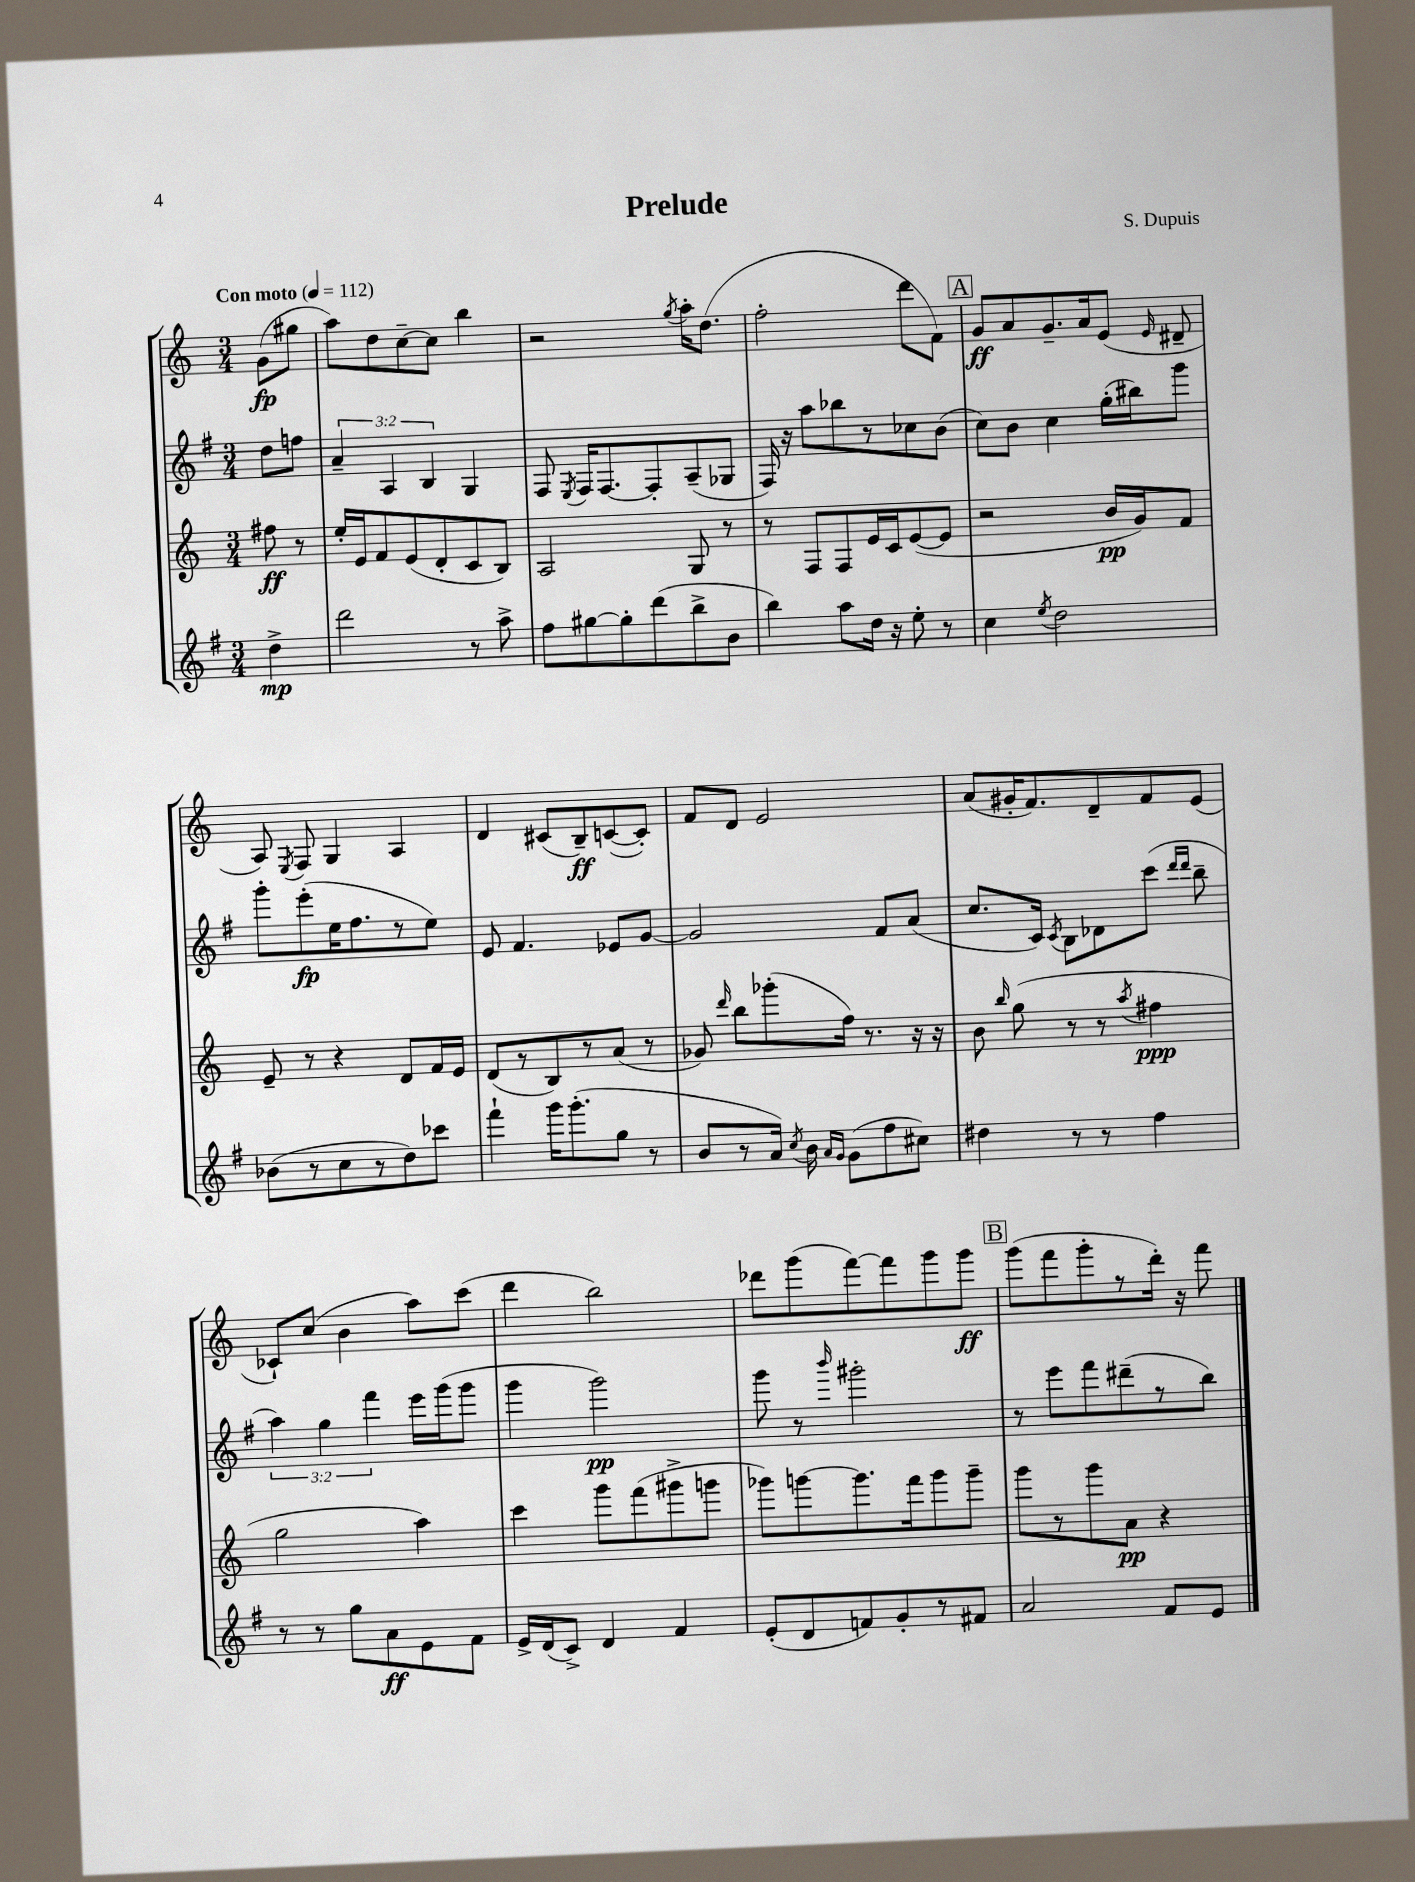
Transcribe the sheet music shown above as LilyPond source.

\header { title = "Prelude" composer = "S. Dupuis" }
<<
\new StaffGroup <<
\new Staff = "s0" {
    \clef treble \key c \major \numericTimeSignature \time 3/4 \partial 4 \tempo "Con moto" 4 = 112
    \autoBeamOff g'8[\fp( gis''8] |
    a''8[) d''8 c''8~-- c''8] b''4 |
    r2 \acciaccatura { g''8 } a''16[-. d''8.]( |
    f''2-. d'''8[ f'8]) |
    \mark \markup { \box "A" } g'8[\ff a'8 g'8.-- a'16 e'8]( \grace { e'16 } dis'8-- |
    a8) \acciaccatura { e8 } f8 g4 a4 |
    d'4 cis'8[( b8--\ff) c'8~( c'8]-.) |
    f'8[ d'8] e'2 |
    a'8[( gis'16-. f'8.) d'8-- f'8 e'8]( |
    ces'8[-!) c''8]( b'4 a''8[) c'''8]( |
    d'''4 b''2) |
    des'''8[ g'''8( f'''8~) f'''8 g'''8 g'''8]\ff |
    \mark \markup { \box "B" } g'''8[( f'''8 g'''8-. r8 d'''16]-.) r16 f'''8 \bar "|." |
}
\new Staff = "s1" {
    \clef treble \key g \major \numericTimeSignature \time 3/4 \override Staff.TupletNumber.text = #tuplet-number::calc-fraction-text \partial 4
    \autoBeamOff d''8[ f''8] |
    \tuplet 3/2 { a'4-- a4 b4 } g4 |
    fis8 \acciaccatura { e8 } fis16[ fis8.~ fis8-. a8--( ges8] |
    fis16) r16 a''8[ bes''8 r8 ces''8 b'8]( |
    \mark \markup { \box "A" } c''8[) b'8] c''4 g''16[-.( bis''16) g'''8] |
    g'''8[-. e'''8-.\fp( e''16 fis''8. r8 e''8]) |
    e'8 fis'4. ees'8[ g'8]~ |
    g'2 fis'8[ a'8]( |
    c''8.[ c'16]) \acciaccatura { c'8 } b8[ des'8 c'''8]( \grace { d'''16[ d'''16] } b''8-- |
    \tuplet 3/2 { a''4) g''4 fis'''4 } e'''16[ g'''16( g'''8] |
    g'''4 g'''2\pp) |
    g'''8 r8 \grace { b'''16 } gis'''2-. |
    \mark \markup { \box "B" } r8 e'''8[ fis'''8 dis'''8--( r8 b''8]) \bar "|." |
}
\new Staff = "s2" {
    \clef treble \key c \major \numericTimeSignature \time 3/4 \partial 4
    \autoBeamOff fis''8\ff r8 |
    e''16[-. e'16 f'8 e'8( d'8-. c'8 b8]) |
    a2 g8 r8 |
    r8 f8[ f8 e'16 c'16 e'8~( e'8] |
    \mark \markup { \box "A" } r2 b'16[\pp g'16) f'8] |
    e'8-- r8 r4 d'8[ f'16 e'16] |
    d'8[( r8 b8) r8 a'8]( r8 |
    ges'8) \grace { d'''16 } b''8[ ges'''8-.( f''16]) r8. r16 r16 |
    b'8 \grace { b''16 } g''8( r8 r8 \acciaccatura { a''8 } fis''4\ppp |
    g''2 a''4) |
    c'''4 g'''8[ f'''8( gis'''8-> g'''8] |
    ges'''8[) g'''8~ g'''8. f'''16 g'''8 g'''8]-- |
    \mark \markup { \box "B" } g'''8[ r8 g'''8 a'8]\pp r4 \bar "|." |
}
\new Staff = "s3" {
    \clef treble \key g \major \numericTimeSignature \time 3/4 \partial 4
    \autoBeamOff d''4->\mp |
    d'''2 r8 a''8-> |
    fis''8[ gis''8~ gis''8-. d'''8( b''8-> b'8] |
    b''4) a''8[ d''16] r16 e''8-. r8 |
    \mark \markup { \box "A" } c''4 \acciaccatura { e''8 } d''2 |
    bes'8[( r8 c''8 r8 d''8) ces'''8] |
    fis'''4-! g'''16[ g'''8.-.( g''8] r8 |
    b'8[ r8 a'16]) \acciaccatura { c''8 } b'16 \grace { a'16[ g'16] } g'8[( fis''8 cis''8]) |
    dis''4 r8 r8 fis''4 |
    r8 r8 g''8[ a'8\ff e'8 fis'8] |
    e'16[-> d'16( c'8]->) d'4 fis'4 |
    e'8[-.( d'8 f'8) g'8-. r8 fis'8] |
    \mark \markup { \box "B" } a'2 fis'8[ e'8] \bar "|." |
}
>>
>>
\layout { \context { \Score \remove "Bar_number_engraver" } }
